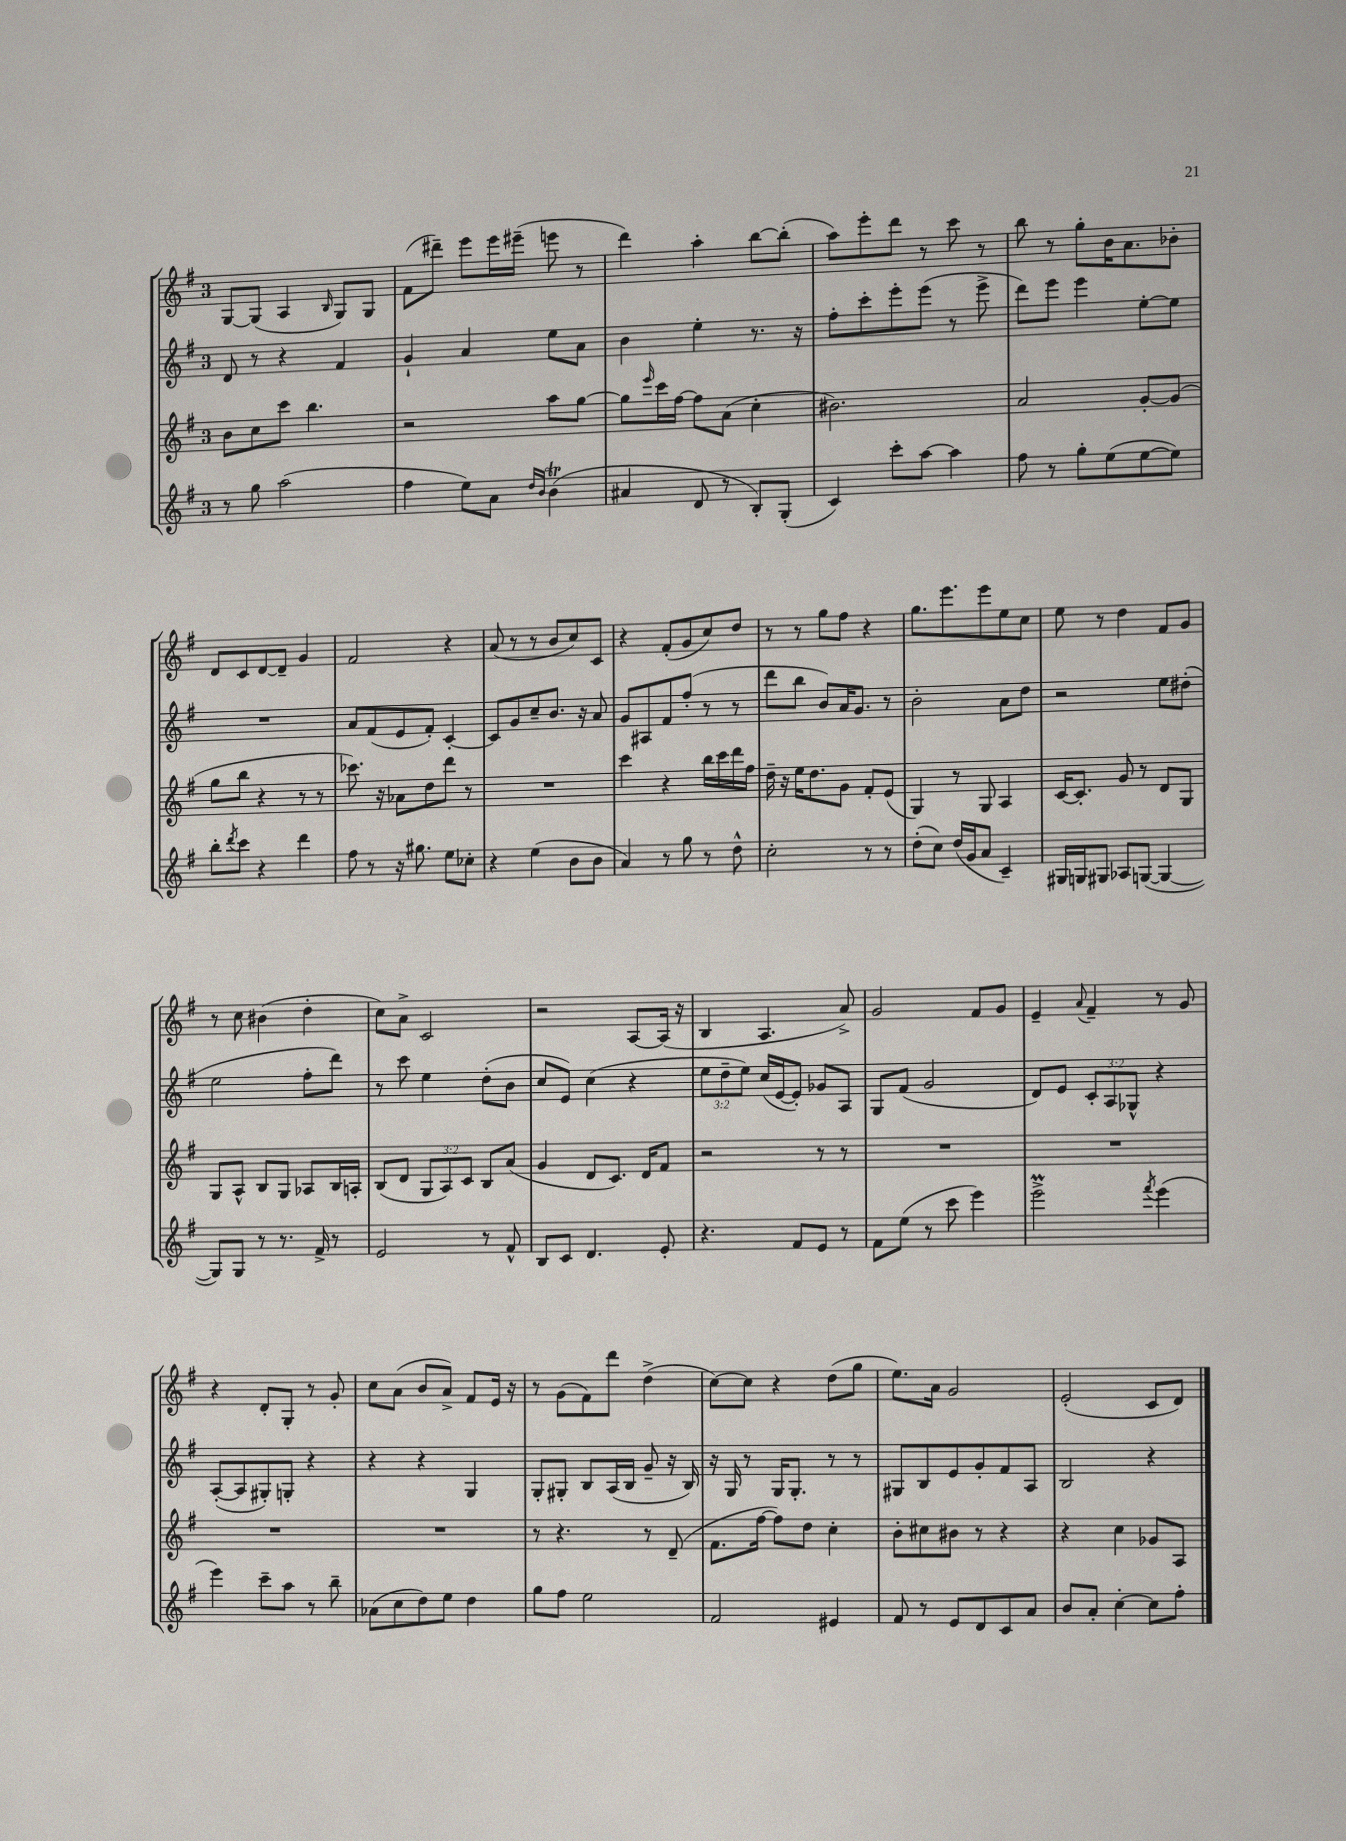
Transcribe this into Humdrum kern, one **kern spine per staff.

**kern	**kern	**kern	**kern
*staff4	*staff3	*staff2	*staff1
*clefG2	*clefG2	*clefG2	*clefG2
*k[f#]	*k[f#]	*k[f#]	*k[f#]
*M3/4	*M3/4	*M3/4	*M3/4
8r	8b\L	8d/	[8G/L
8gg\	8cc\	8r	(8G/]J
(2aa\	8ccc\J	4r	4A/
.	4.bb\	.	.
.	.	.	16qqB/
.	.	4f#/	8G/L)
.	.	.	8G/J
=	=	=	=
4ff#\	2r	4g`/	(8f#\L
.	.	.	8ddd#~\J)
8ee\L)	.	4a/	8eee\L
8a\J	.	.	16eee\L
.	.	.	(16eee#~\JJ
16qqdd/LL	.	.	.
16qqb/JJ	.	.	.
(4b\	8aa\L	8ee\L	8eee\
.	[8gg\J	8a\J	8r
=	=	=	=
4a#/	8gg\]L	4b\	4ddd\)
.	16qqeee/	.	.
.	16ccc\L	.	.
.	[16ff#\JJ	.	.
8d/	8ff#\]L	4ee'\	4aa'\
8r	(8a\J	.	.
8B'/L)	4cc'\	8.r	[8bb\L
(8G'/J	.	.	(8bb'\]J
.	.	16r	.
=	=	=	=
4c/)	2.b#\)	8ff#'\L	8aa\L)
.	.	8ccc'\	8eee'\
8ccc'\L	.	8eee'\	8ddd\J
[8aa\J	.	(8eee\J	8r
4aa\]	.	8r	8ccc\
.	.	8eee^\	8r
=	=	=	=
8ff#\	2a/	8ddd\L)	8bb\
8r	.	8eee\J	8r
8gg'\L	.	4eee\	8gg'\L
(8ee\	.	.	16b\K
.	.	.	8.a\
[8ee\	[8g'/L	[8ee'\L	.
8ee\]J)	(8g/]J	8ee\]J	8b-'\J
=	=	=	=
8bb'\L	8gg\L	2.r	8d/L
8qddd/	.	.	.
8ccc\J	8bb\J	.	8c/
4r	4r	.	[8d/
.	.	.	8d~/]J
4ddd\	8r	.	4g/
.	8r	.	.
=	=	=	=
8ff#\	8.ccc-\)	8a/L	2f#/
8r	.	(8f#/	.
.	16r	.	.
16r	8a-\L	8e/	.
8.gg#\	.	.	.
.	8dd\	8f#'/J)	.
8ee\L	8ddd\J	[4c'/	4r
8cc-'\J	8r	.	.
=	=	=	=
4r	2.r	8c/]L	(8a/
.	.	8g/	8r
(4ee\	.	8cc~/	8r
.	.	8.b/J	8b/L
8b\L	.	.	8cc/)
.	.	16r	.
8b\J	.	8a/	8c/J
=	=	=	=
4a/)	4ccc\	8g/L	4r
.	.	8A#/	.
8r	4r	8f#/	(8f#'/L
8gg\	.	(8ff#'/J	8g/
8r	16bb\LL	8r	8cc/)
.	16ccc\	.	.
8dd^^\	16ddd\	8r	8dd/J
.	16ff#\JJ	.	.
=	=	=	=
2cc'\	16dd~\	8ddd\L	8r
.	16r	.	.
.	16ee\LK	8bb\J	8r
.	8.dd\	.	.
.	.	8b/L)	8gg\L
.	8g\J	16a/K	8ff#\J
.	.	8.g/J	.
8r	8f#'/L	.	4r
8r	(8e/J	8r	.
=	=	=	=
(8dd'\L	4G/)	2b'\	8.gg\L
8cc\J)	.	.	.
.	.	.	8.eee\
(16dd/LL	8r	.	.
16g/J	.	.	.
8a/J	8G/	.	8eee\
4c~/)	4A/	8a\L	8ee\
.	.	8dd\J	8cc\J
=	=	=	=
16G#/LL	[16c/LK	2r	8ee\
16G/J	8.c'/]J	.	.
8G#/J	.	.	8r
8A-/L	8g/	.	4dd\
([8G/J	8r	.	.
4G/_	8d/L	8ee\L	8f#/L
.	8G/J	(8dd#'\J	8g/J
=	=	=	=
8G/]L)	8G/L	2ee\	8r
8G/J	8A^^/J	.	8cc\
8r	8B/L	.	(4b#\
8.r	8G/J	.	.
.	8A-/L	8ff#'\L	4dd'\
16f#^/	.	.	.
8r	16B/L	8ddd\J)	.
.	16A'/JJ	.	.
=	=	=	=
2e/	(8B/L	8r	8cc\L)
.	8d/J	8ccc\	8a^\J
.	12G/L	4ee\	2c/
.	12A/)	.	.
.	12c/J	.	.
8r	8B/L	(8dd'\L	.
8f#^^/	(8a/J	8b\J	.
=	=	=	=
8B/L	4g/	8cc/L	2r
8c/J	.	8e/J)	.
4.d/	8d/L	(4cc\	.
.	8.c/J)	.	.
.	.	4r	[8A/L
.	16d/LK	.	.
8e'/	8f#/J	.	(16A/]Jk
.	.	.	16r
=	=	=	=
4.r	2r	12ee\L	4B/
.	.	12dd~\	.
.	.	12ee\J)	.
.	.	(16cc/LL	4.A/
.	.	[16e/J	.
8f#/L	.	8e'/]J)	.
8e/J	8r	8g-/L	.
8r	8r	8A/J	8a^/)
=	=	=	=
8f#\L	2.r	8G/L	2g/
(8ee\J	.	(8f#/J	.
8r	.	2g/	.
8ccc\	.	.	.
4eee\)	.	.	8f#/L
.	.	.	8g/J
=	=	=	=
2eee^\	2.r	8d/L)	4e~/
.	.	8e/J	.
.	.	.	8qqa/
.	.	12c'/L	4f#~/
.	.	12A/	.
.	.	12G-^^/J	.
8qfff#/	.	.	.
(4eee\	.	4r	8r
.	.	.	8g/
=	=	=	=
4eee\)	2.r	([8A'/L	4r
.	.	8A/]	.
8ccc~\L	.	8G#'/)	8d'/L
8aa\J	.	8G'/J	8G'/J
8r	.	4r	8r
8bb~\	.	.	8g'/
=	=	=	=
(8a-\L	2.r	4r	8cc\L
8cc\	.	.	(8a\J
8dd\)	.	4r	8b/L
8ee\J	.	.	8a^/J)
4dd\	.	4G/	8f#/L
.	.	.	16e/Jk
.	.	.	16r
=	=	=	=
8gg\L	8r	8G'/L	8r
8ff#\J	4.r	8G#'/J	(8g\L
2ee\	.	8B/L	8f#\)
.	.	(16A/L	8ddd\J
.	.	16B/JJ	.
.	8r	8g~/	(4dd^\
.	(8d~/	16r	.
.	.	16B/)	.
=	=	=	=
2f#/	8.f#\L	16r	[8cc\L)
.	.	16G/	.
.	.	8r	8cc\]J
.	[16ff#\Jk	.	.
.	8ff#\]L)	16G/LK	4r
.	.	8.G'/J	.
.	8dd\J	.	.
4e#/	4cc'\	8r	(8dd\L
.	.	8r	8gg\J
=	=	=	=
8f#/	8b'\L	8G#/L	8.ee\L)
8r	8cc#\	8B/	.
.	.	.	16a\Jk
8e/L	8b#\J	8e/	2g/
8d/	8r	8g'/	.
8c/	4r	8f#/	.
8a/J	.	8A/J	.
=	=	=	=
8b/L	4r	2B/	(2e'/
8a'/J	.	.	.
[4cc'\	4cc\	.	.
8cc\]L	8g-/L	4r	8c/L
8ff#'\J	8A/J	.	8d/J)
==	==	==	==
*-	*-	*-	*-
